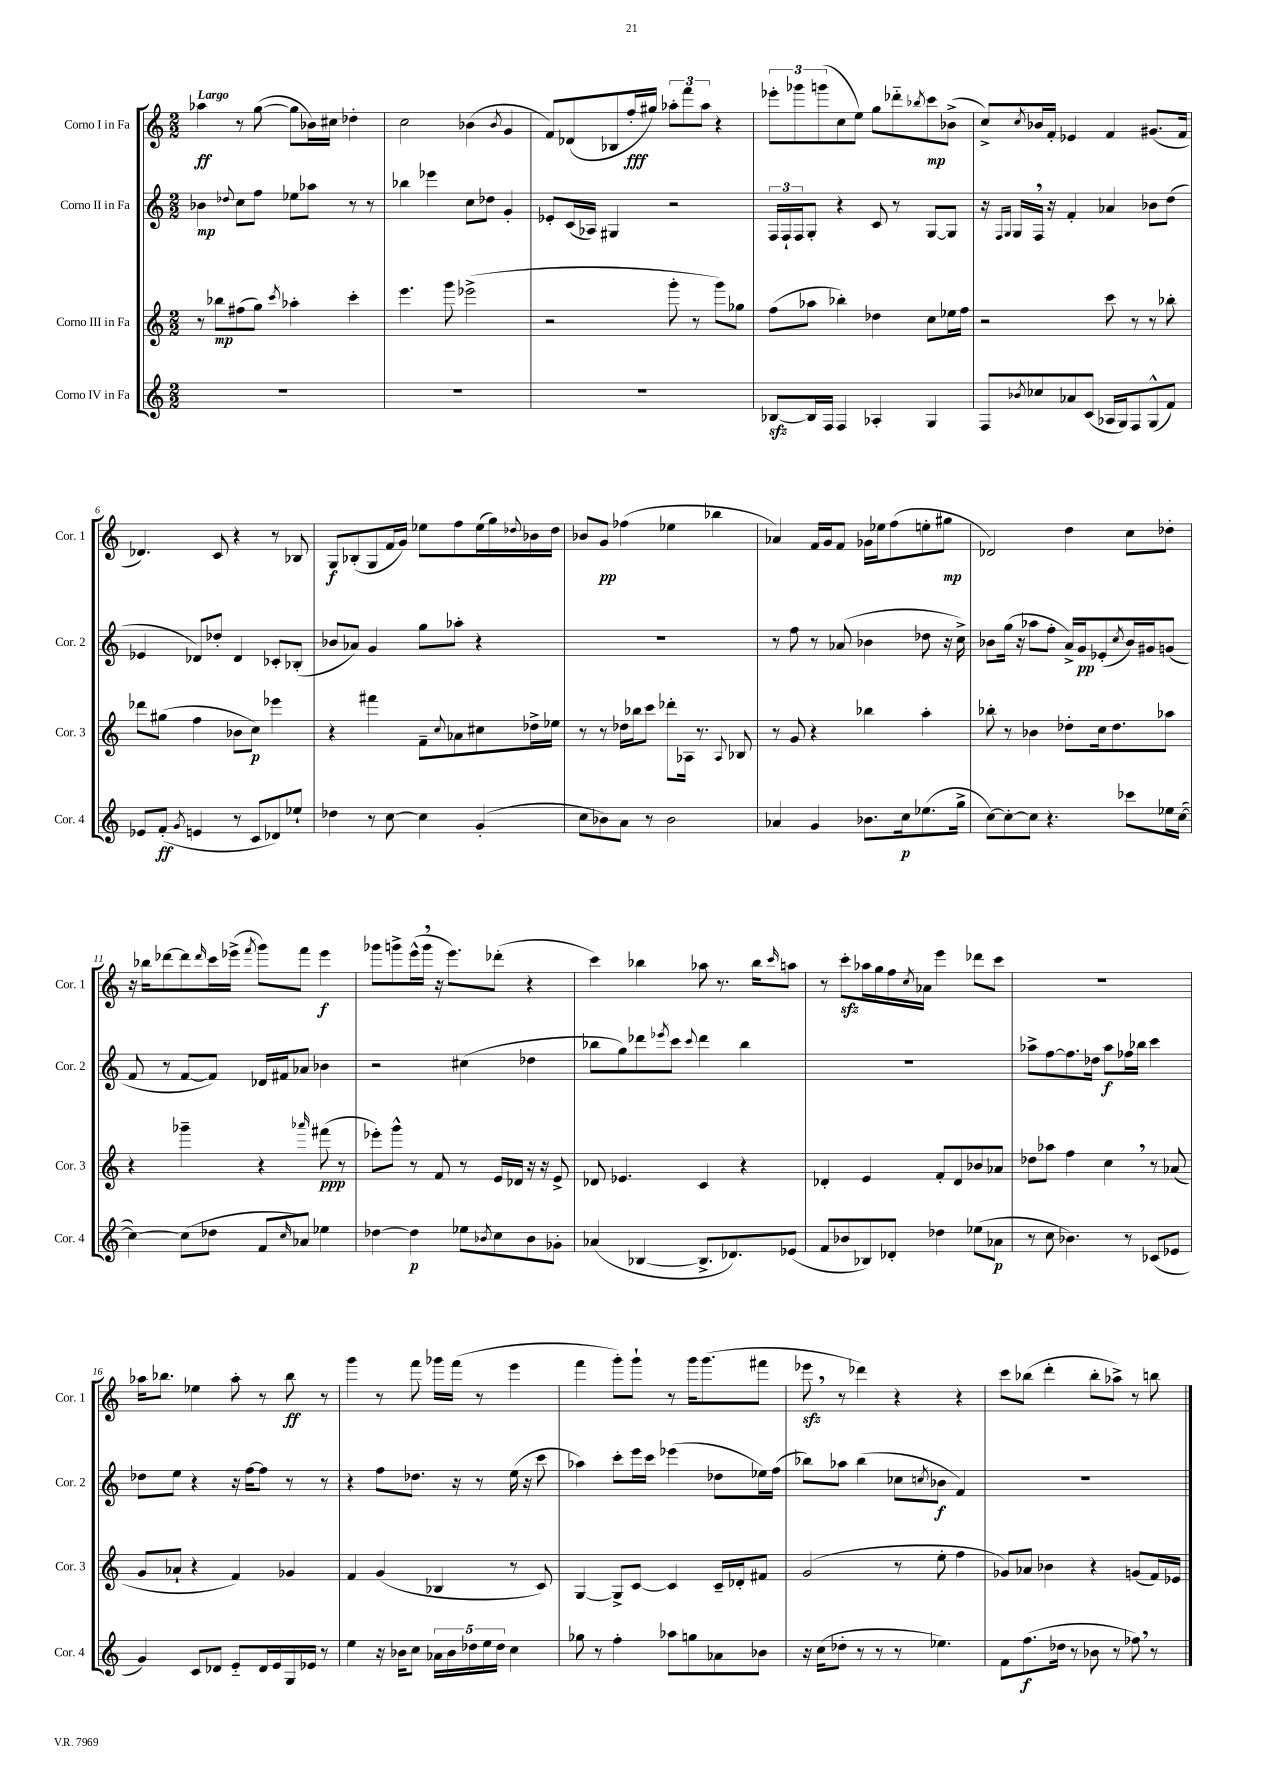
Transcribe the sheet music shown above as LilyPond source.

<<
\new StaffGroup <<
\new Staff = "s0" \with { instrumentName = "Corno I in Fa" shortInstrumentName = "Cor. 1" } {
    \clef treble \key c \major \numericTimeSignature \time 2/2 \tempo "Largo"
    aes''4\ff r8 g''8~( g''8 bes'16) cis''16 des''4-. |
    c''2 bes'4( \acciaccatura { bes'8 } g'4 |
    f'8) des'8( bes8 f''16-.\fff gis''16) \tuplet 3/2 { aes''8-. f'''8 aes''8 } r4 |
    \tuplet 3/2 { ees'''8-. ges'''8 g'''8( } c''8 e''8) g''8 des'''8-_ \acciaccatura { bes''8 } c'''8\mp bes'8->( |
    c''8->) \acciaccatura { c''8 } bes'16 f'16-. ees'4 f'4 gis'8.( f'16 |
    des'4.) c'8 r4 r8 bes8 |
    g8\f bes8-.( g8 f'16 g'16) ees''8 f''8 ees''16( g''16) \appoggiatura { des''8 } bes'16 des''16 |
    bes'8 g'8\pp fes''4( ees''4 bes''4 |
    aes'4) f'16 g'16 f'8 ges'16 ees''16 f''8( e''8-. gis''8\mp |
    des'2) d''4 c''8 des''8-. |
    r16 bes''16 des'''8~ des'''8 \grace { des'''16 } c'''16 ees'''16->( \acciaccatura { f'''8 } g'''8) f'''8 ees'''4\f |
    ges'''8 g'''8-> e'''16-^( g'''16 \breathe r16 e'''8.) des'''8-.( r4 |
    c'''4) bes''4 aes''8 r8. bes''16 \grace { c'''16 } a''8 |
    r8 c'''8-.\sfz aes''16 g''16 f''16 \acciaccatura { c''8 } aes'16 e'''4 des'''8 c'''8 |
    R1 |
    aes''16 bes''8. ees''4 aes''8-. r8 bes''8\ff r8 |
    g'''4 r8 f'''8 ges'''16 f'''16( r8 e'''4 |
    f'''4 g'''8-.) g'''8-! r8 g'''16 g'''8.( fis'''8 |
    ees'''8\sfz \breathe r8 des'''4) r4 r4 |
    c'''8 bes''8( d'''4-. bes''8-. aes''8->) r8 b''8 \bar "|." |
}
\new Staff = "s1" \with { instrumentName = "Corno II in Fa" shortInstrumentName = "Cor. 2" } {
    \clef treble \key c \major \numericTimeSignature \time 2/2
    bes'4\mp \appoggiatura { des''8 } c''8 f''8 ees''8 aes''8 r8 r8 |
    bes''4 ees'''4 c''8 des''8 g'4-. |
    ees'8-. c'16( aes16) gis4 r2 |
    \tuplet 3/2 { f16 f16-! f16 } g8-. r4 c'8 r8 g8~ g8 |
    r16 \grace { f16 g16 } g16 f16 \breathe r16 f'4-. aes'4 bes'8 d''8( |
    ees'4 des'8) des''8-. des'4 ces'8-. bes8-.( |
    bes'8 aes'8) g'4 g''8 aes''8-. r4 |
    R1 |
    r8 f''8 r8 aes'8( bes'4 des''8 r16 c''16->) |
    bes'8 g''16( r16 aes''8 f''8-. a'16->) g'16\pp ees'8-.( \acciaccatura { c''8 } bes'16) gis'16 g'8( |
    f'8 r8 f'8~ f'8) des'16 fis'16 aes'8 bes'4 |
    r2 cis''4( des''4 |
    bes''8 g''8) des'''8 \acciaccatura { ees'''8 } c'''8 \appoggiatura { c'''8 } des'''4 bes''4 |
    R1 |
    aes''8-> f''8~ f''8. des''16 aes''8\f fes''16 bes''16 c'''4 |
    des''8 e''8 r4 r16 f''16~ f''8 r8 r8 |
    r4 f''8 des''8. r16 r8 e''16( r16 c'''8 |
    aes''4) c'''8-. e'''16 c'''16 ees'''4( des''8 ees''16) f''16( |
    bes''8) aes''8 bes''4( ces''8 \acciaccatura { c''8 } bes'8\f f'4) |
    R1 \bar "|." |
}
\new Staff = "s2" \with { instrumentName = "Corno III in Fa" shortInstrumentName = "Cor. 3" } {
    \clef treble \key c \major \numericTimeSignature \time 2/2
    r8 bes''8\mp fis''8( g''8) \acciaccatura { c'''8 } aes''4-. c'''4-. |
    e'''4. g'''8 ees'''2->( |
    r2 g'''8-. r8 g'''8) ges''8 |
    f''8( aes''8 bes''4-.) des''4 c''8 ees''16 f''16 |
    r2 c'''8 r8 r8 bes''8-. |
    des'''8 gis''8( f''4 bes'8 c''8\p) ees'''4 |
    r4 fis'''4 f'8-- \appoggiatura { c''8 } aes'8 cis''8 des''16-> ees''16 |
    r8 r8 des''16 bes''16 c'''8 des'''8-. aes16 r8. \appoggiatura { aes8 } bes8 |
    r8 g'8 r4 bes''4 a''4-. |
    bes''8-. r8 bes'4 des''8-. c''16 des''8. aes''8 |
    r4 ges'''4-- r4 \grace { aes'''16 } fis'''8\ppp( r8 |
    ees'''8-.) g'''8-^ r8 f'8 r8 e'16 des'16 r16 r16 e'8-> |
    des'8 ees'4. c'4 r4 |
    des'4-. e'4 f'8-. des'8 bes'8 aes'8 |
    des''8 aes''8 f''4 c''4 \breathe r8 aes'8( |
    g'8 aes'8-! r4 f'4) ges'4 |
    f'4 g'4( bes4 r8 c'8) |
    g4~ g8-> c'8~ c'4 c'16-- des'16-. fis'8 |
    g'2( r8 e''8-. f''4 |
    ges'8) aes'8 bes'4 r4 g'8( f'16) ees'16 \bar "|." |
}
\new Staff = "s3" \with { instrumentName = "Corno IV in Fa" shortInstrumentName = "Cor. 4" } {
    \clef treble \key c \major \numericTimeSignature \time 2/2
    R1 |
    R1 |
    R1 |
    bes8~\sfz bes16 f16 f4 aes4-. g4 |
    f8 \acciaccatura { bes'8 } ces''8 aes'8 c'8( aes16 g16) f8 g8-^( f'8) |
    ees'8 f'8-.\ff( \acciaccatura { g'8 } e'4 r8 c'8 des'8) ees''8-! |
    des''4 r8 c''8~ c''4 g'4-.( |
    c''8 bes'8) a'8 r8 bes'2 |
    aes'4 g'4 bes'8. c''16\p ees''8.( g''16-> |
    c''8~) c''8~-. c''8 r4. ces'''8 ees''16 c''16~( |
    c''4~) c''8( des''8 f'8 \grace { c''16 } aes'8) ees''4 |
    des''4~ des''4\p ees''8 \acciaccatura { bes'8 } c''8 bes'8 ges'8-. |
    aes'4( bes4~ bes8.-> des'8.) ees'8( |
    f'8 bes'8 bes8) des'8-. des''4 ees''8( aes'8\p |
    r8 c''8 bes'4.) r8 ces'8( ees'8 |
    g'4) c'8 des'8 e'8-_ des'16 e'16 g16 ees'16 r8 |
    e''4 r16 bes'16 c''8 \tuplet 5/4 { aes'16 bes'16 des''16 e''16 des''16 } c''4 |
    ges''8 r8 f''4-. aes''8 g''8 aes'8 bes'8 |
    r16 c''16( des''8-. r8 r8 r8 ees''4.) |
    f'8 f''8.\f( des''16 r8 bes'8 r8 fes''8) \breathe r8 \bar "|." |
}
>>
>>
